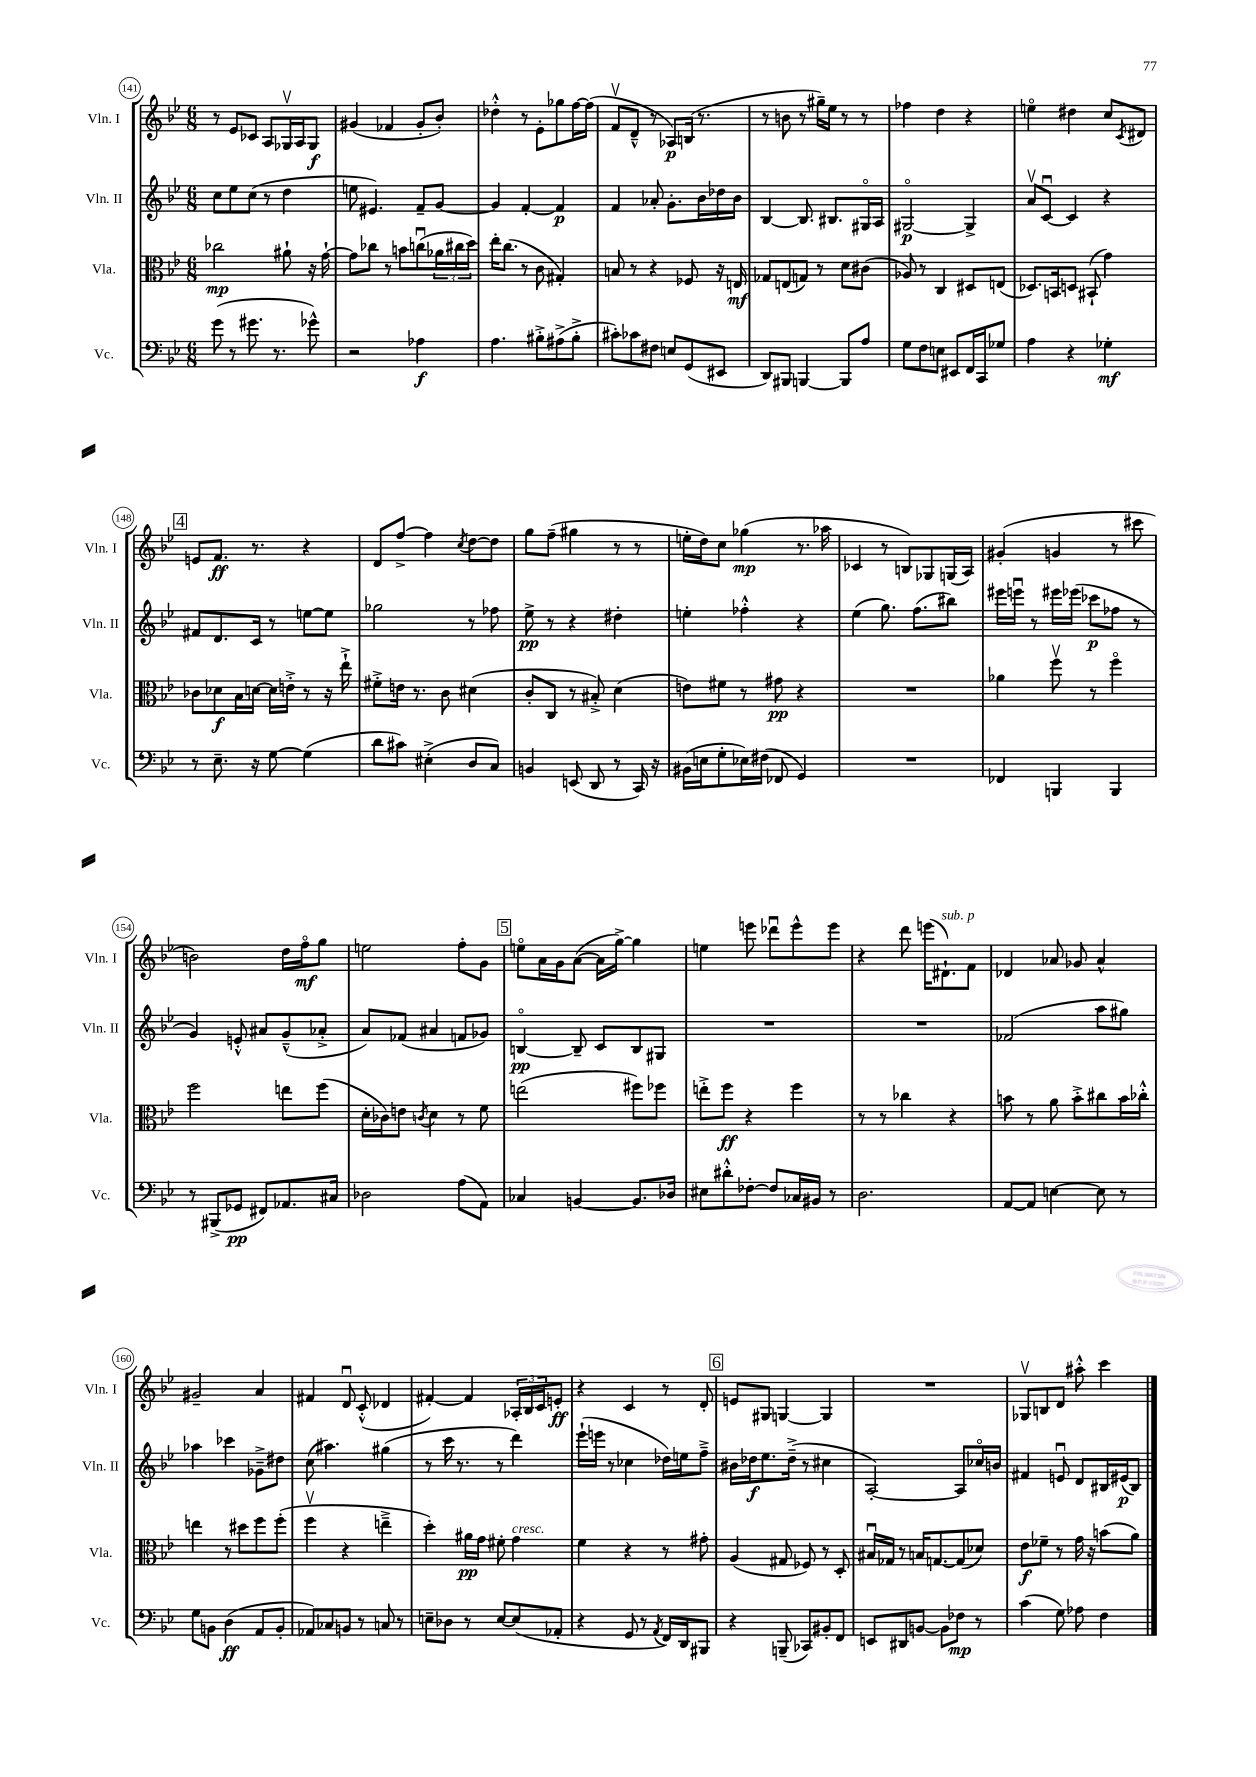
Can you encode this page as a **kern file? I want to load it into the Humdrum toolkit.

**kern	**dynam	**kern	**dynam	**kern	**dynam	**kern	**dynam
*part4	*part4	*part3	*part3	*part2	*part2	*part1	*part1
*staff4	*staff4	*staff3	*staff3	*staff2	*staff2	*staff1	*staff1
*I"Vc.	*	*I"Vla.	*	*I"Vln. II	*	*I"Vln. I	*
*I'Vc.	*	*I'Vla.	*	*I'Vln. II	*	*I'Vln. I	*
*clefF4	*	*clefC3	*	*clefG2	*	*clefG2	*
*k[b-e-]	*	*k[b-e-]	*	*k[b-e-]	*	*k[b-e-]	*
*M6/8	*	*M6/8	*	*M6/8	*	*M6/8	*
=141	=141	=141	=141	=141	=141	=141	=141
(8g\	.	2cc-X\	mp	8cc\L	.	8r	.
8r	.	.	.	8ee-\	.	8e-/L	.
8.g#X\	.	.	.	(8cc\J	.	8c-X/J	.
.	.	.	.	8r	.	8A/L	.
8.r	.	.	.	.	.	.	.
.	.	8a#X`\	.	4dd\	.	16G-Xv/L	.
.	.	.	.	.	.	16A/J	.
8g-X^^\)	.	16r	.	.	.	8G-/J	f
.	.	[16g`\	.	.	.	.	.
=142	=142	=142	=142	=142	=142	=142	=142
2r	.	8g\L]	.	8een\	.	(4g#X/	.
.	.	8cc-X\J	.	4.e#X/)	.	.	.
.	.	8r	.	.	.	4f-X/	.
.	.	8bn\L	.	.	.	.	.
4A-X\	f	(8ccnu\	.	8f~/L	.	8g#'/L	.
.	.	24a-X\L	.	[8g/J	.	8b-'/J)	.
.	.	24cc#X\	.	.	.	.	.
.	.	24dd\JJ)	.	.	.	.	.
=143	=143	=143	=143	=143	=143	=143	=143
4.A\	.	16ee-'\KL	.	4g/]	.	4dd-X'^^\	.
.	.	(8.cc\J	.	.	.	.	.
.	.	8r	.	[4f'/	.	8r	.
8B#X'^\L	.	8c\	.	.	.	8e-'\L	.
(8A#X^\	.	4G#X'/)	.	4f/]	p	8gg-X\	.
8B#'^\J	.	.	.	.	.	[16ff\L	.
.	.	.	.	.	.	(16ff\JJ]	.
=144	=144	=144	=144	=144	=144	=144	=144
8c#X'\L)	.	8Bn/	.	4f/	.	8fv/L	.
8c-X\	.	8r	.	.	.	8d~^^/J	.
8F#X\J	.	4r	.	8a-X'/	.	8r	.
8En/L	.	.	.	8.g'\L	.	8A-X/L)	p
(8GG/	.	8F-X/	.	.	.	(16Bn/Jk	.
.	.	.	.	16b-\L	.	8.r	.
8EE#X/J	.	16r	.	16dd-X\	.	.	.
.	.	16En/	mf	16b-\JJ	.	.	.
=145	=145	=145	=145	=145	=145	=145	=145
8DD/L)	.	8G-X/L	.	[4B-/	.	8r	.
8BBB#X/J	.	(8En/	.	.	.	8bn\	.
[4BBBn/	.	8Gn/J)	.	8.B-/]	.	8r	.
.	.	8r	.	.	.	16gg#X~\LL)	.
.	.	.	.	8.B#X/L	.	16ee-\JJ	.
8BBB/L]	.	8d\L	.	.	.	8r	.
8A/J	.	(8c#X\J	.	16G#X/L	.	8r	.
.	.	.	.	16A/JJ	.	.	.
=146	=146	=146	=146	=146	=146	=146	=146
8G\L	.	8A-X/)	.	[2G#X/	p	4ff-X\	.
8F\	.	8r	.	.	.	.	.
8En\J	.	4C/	.	.	.	4dd\	.
8EE#X/L	.	.	.	.	.	.	.
16FF/L	.	8D#X/L	.	4G#^/]	.	4r	.
16CC/J	.	.	.	.	.	.	.
8G-X/J	.	(8En/J	.	.	.	.	.
=147	=147	=147	=147	=147	=147	=147	=147
4A\	.	8.D-X/L)	.	8av/L	.	4een\	.
.	.	.	.	[8cu/J	.	.	.
.	.	16BBn/k	.	.	.	.	.
4r	.	8Dn/J	.	4c/]	.	4dd#X\	.
.	.	(8BB#X`/	.	.	.	.	.
4G-X'\	mf	4g\)	.	4r	.	8cc/L	.
.	.	.	.	.	.	8qc/	.
.	.	.	.	.	.	8d#X/J	.
!!LO:LB:g=z
!!LO:REH:place=s1:t=4
=148	=148	=148	=148	=148	=148	=148	=148
8r	.	8c-X\L	.	8f#X/L	.	8en/L	.
8.E-~\	.	8d-X\	f	8.d/	.	8.f/J	ff
.	.	16B-\L	.	.	.	.	.
16r	.	[16dn\JJ	.	16c/Jk	.	8.r	.
[8G\	.	16d\LL]	.	8r	.	.	.
.	.	16en'^\JJ	.	.	.	.	.
(4G\]	.	8r	.	[8een\L	.	4r	.
.	.	16r	.	8ee\J]	.	.	.
.	.	16ee-`^\	.	.	.	.	.
=149	=149	=149	=149	=149	=149	=149	=149
8d\L	.	8f#X'^\L	.	2gg-X\	.	8d/L	.
8c#X\J)	.	16en\Jk	.	.	.	[8ff^/J	.
.	.	8.r	.	.	.	.	.
(4E#X'^\	.	.	.	.	.	4ff\]	.
.	.	8c\	.	.	.	.	.
.	.	.	.	.	.	8qcc/	.
8D/L	.	(4d#X\	.	8r	.	[8dd\L	.
8C/J)	.	.	.	8ff-X\	.	8dd\J]	.
=150	=150	=150	=150	=150	=150	=150	=150
4BBn/	.	8c'/L	.	8ee-^\	pp	8gg\L	.
.	.	8C/J	.	8r	.	(8ff~\J	.
(8EEn/	.	8r	.	4r	.	4gg#X\	.
8DD/	.	8B#X'^/)	.	.	.	.	.
8r	.	(4d\	.	4dd#X'\	.	8r	.
16CC/)	.	.	.	.	.	8r	.
16r	.	.	.	.	.	.	.
=151	=151	=151	=151	=151	=151	=151	=151
(16BB#X\LL	.	8en\L)	.	4een'\	.	16een'\LL	.
16En\J	.	.	.	.	.	16dd\J)	.
8G'\	.	8f#X\J	.	.	.	8cc\J	.
16E-X\L)	.	8r	.	4ff-X'^^\	.	(4gg-X\	mp
(16F#X\JJ	.	.	.	.	.	.	.
8FF-X/	.	8g#X\	pp	.	.	.	.
4GG/)	.	4r	.	4r	.	8.r	.
.	.	.	.	.	.	16aa-X\	.
=152	=152	=152	=152	=152	=152	=152	=152
2.r	.	2.r	.	(4ee-\	.	4c-X/	.
.	.	.	.	8.gg\)	.	8r	.
.	.	.	.	.	.	8Bn/L)	.
.	.	.	.	(8.ff\L	.	.	.
.	.	.	.	.	.	8G-X/	.
.	.	.	.	8bb#X\J)	.	(16Gn/L	.
.	.	.	.	.	.	16A/JJ)	.
=153	=153	=153	=153	=153	=153	=153	=153
4FF-X/	.	4a-X\	.	16eee#X\LL	.	(4g#X'/	.
.	.	.	.	16eeenu\JJ	.	.	.
.	.	.	.	8r	.	.	.
4BBBn/	.	8ffv\	.	16eee#X\LL	.	4gn/	.
.	.	.	.	(16eee-X\JJ	.	.	.
.	.	8r	.	8ccc-X\L	p	.	.
4BBB/	.	4ff\	.	8ff-X\J	.	8r	.
.	.	.	.	8r	.	8ccc#X\	.
!!LO:LB:g=z
=154	=154	=154	=154	=154	=154	=154	=154
8r	.	2ff\	.	4g/)	.	2bn\)	.
(8BBB#X^/L	.	.	.	.	.	.	.
8GG-X/J	pp	.	.	8en'^^/	.	.	.
8FF#X/L)	.	.	.	8a#X/L	.	.	.
8.AA-X/	.	8een\L	.	(8g~^^/	.	16dd\LL	.
.	.	.	.	.	.	16ff\J	mf
.	.	(8ff\J	.	8a-X'^/J	.	8gg\J	.
16C#X/Jk	.	.	.	.	.	.	.
=155	=155	=155	=155	=155	=155	=155	=155
2D-X\	.	16d'\LL	.	8a/L)	.	2een\	.
.	.	16c-X\J)	.	.	.	.	.
.	.	8en\J	.	(8f-X/J	.	.	.
.	.	8qcn/	.	.	.	.	.
.	.	4d\	.	4a#X/	.	.	.
(8A\L	.	8r	.	8fn/L	.	8ff'\L	.
8AA\J)	.	8f\	.	8g-X/J)	.	8g\J	.
!!LO:REH:place=s1:t=5
=156	=156	=156	=156	=156	=156	=156	=156
4C-X/	.	(2een\	.	[4Bn/	pp	8een\L	.
.	.	.	.	.	.	16a\L	.
.	.	.	.	.	.	16g\J	.
[4BBn/	.	.	.	8B~/]	.	([8a\J	.
.	.	.	.	8c/L	.	16a\LL]	.
.	.	.	.	.	.	[16gg^\JJ)	.
8.BB/L]	.	8ff#X\L)	.	8B/	.	4gg\]	.
.	.	8ff-X\J	.	8G#X/J	.	.	.
16D-X/Jk	.	.	.	.	.	.	.
=157	=157	=157	=157	=157	=157	=157	=157
8E#X\L	.	8een'^\L	.	2.r	.	4een\	.
8d#X'^^\	.	8ff\J	ff	.	.	.	.
[8F-X'\J	.	4r	.	.	.	8eeen\	.
8F-/L]	.	.	.	.	.	8ddd-Xu\L	.
16C-X/L	.	4ff\	.	.	.	8eee^^\	.
16BB#X/JJ	.	.	.	.	.	.	.
8r	.	.	.	.	.	8eee\J	.
=158	=158	=158	=158	=158	=158	=158	=158
2.D\	.	8r	.	2.r	.	4r	.
.	.	8r	.	.	.	.	.
.	.	4cc-X\	.	.	.	8ddd\	.
.	.	.	.	.	.	(16eeen\KL	.
!	!	!	!	!	!	!LO:TX:a:i:t=sub. p	!
.	.	.	.	.	.	8.d#X`\)	.
.	.	4r	.	.	.	.	.
.	.	.	.	.	.	8f\J	.
=159	=159	=159	=159	=159	=159	=159	=159
[8AA/L	.	8bn\	.	(2f-X/	.	4d-X/	.
8AA/J]	.	8r	.	.	.	.	.
[4En\	.	8a\	.	.	.	8a-X/	.
.	.	8b'^\L	.	.	.	8g-X/	.
8E\]	.	8cc#X\	.	8aa\L	.	4a-^^/	.
8r	.	16b\L	.	8gg#X\J)	.	.	.
.	.	16cc-X'^^\JJ	.	.	.	.	.
!!LO:LB:g=z
=160	=160	=160	=160	=160	=160	=160	=160
8G\L	.	4een\	.	4aa-X\	.	2g#X~/	.
8BBn\J	.	.	.	.	.	.	.
(4D\	ff	8r	.	4ccc-X\	.	.	.
.	.	8dd#X\L	.	.	.	.	.
8AA/L	.	8ff\	.	8g-X~^\L	.	4a/	.
8BB'/J	.	(8ff'\J	.	8dd#X\J	.	.	.
=161	=161	=161	=161	=161	=161	=161	=161
8AA-X/L)	.	4ffv\	.	(8cc\	.	4f#X/	.
8C-X/	.	.	.	4.aa#X\)	.	.	.
8BBn/J	.	4r	.	.	.	8du/	.
8r	.	.	.	.	.	(8c'^^/	.
8Cn/	.	4een~^\	.	(4gg#X\	.	4d-X/	.
8r	.	.	.	.	.	.	.
=162	=162	=162	=162	=162	=162	=162	=162
8En~\L	.	4dd'\)	.	8r	.	[4f#X'/)	.
8D-X\J	.	.	.	16ccc\	.	.	.
.	.	.	.	8.r	.	.	.
8r	.	16a#X\LL	pp	.	.	4f#/]	.
.	.	16g\JJ	.	.	.	.	.
[8E/L	.	8f#X'\	.	8r	.	.	.
!	!	!LO:TX:a:i:t=cresc.	!	!	!	!	!
(8E/]	.	4g\	.	4ddd\)	.	24A-X'/LL	.
.	.	.	.	.	.	24B-/	.
.	.	.	.	.	.	24c/J	.
8AA-X'/J	.	.	.	.	.	8en'/J	ff
=163	=163	=163	=163	=163	=163	=163	=163
4r	.	4f\	.	(16eee-`\LL	.	4r	.
.	.	.	.	16eeen\JJ	.	.	.
.	.	.	.	8r	.	.	.
8GG/	.	4r	.	4cc-X\	.	4c/	.
8r	.	.	.	.	.	.	.
8qAA/	.	.	.	.	.	.	.
16FF/LL)	.	8r	.	16dd-X\LL)	.	8r	.
16DD/J	.	.	.	16een\J	.	.	.
8BBB#X/J	.	8g#X'\	.	8ff~^\J	.	8d'/	.
!!LO:REH:place=s1:t=6
=164	=164	=164	=164	=164	=164	=164	=164
4r	.	(4A/	.	16b#X\LL	.	8en/L	.
.	.	.	.	16dd-X\J	f	.	.
.	.	.	.	8.ee-\	.	8G#X/J	.
(8BBBn~/	.	8G#X/	.	.	.	[4Gn/	.
.	.	.	.	(16dd-~^\Jk	.	.	.
8CC-X/L)	.	8F-X/)	.	8r	.	.	.
8BB#X'/	.	8r	.	4cc#X\	.	4G/]	.
8FF/J	.	8D'/	.	.	.	.	.
=165	=165	=165	=165	=165	=165	=165	=165
8EEn/L	.	16B#Xu/LL	.	[2A'/)	.	2.r	.
.	.	16G-X/JJ	.	.	.	.	.
8DD#X/	.	8r	.	.	.	.	.
[8BBn/J	.	16Bn/KL	.	.	.	.	.
.	.	[8.Gn/	.	.	.	.	.
8BB\L]	.	.	.	.	.	.	.
8F-X\J	mp	(8G/]	.	8A/L]	.	.	.
8r	.	8d-X/J)	.	16cc-X/L	.	.	.
.	.	.	.	16bn/JJ	.	.	.
=166	=166	=166	=166	=166	=166	=166	=166
(4c\	.	8e-\L	f	4f#X/	.	8G-Xv/L	.
.	.	8f-X~\J	.	.	.	8Bn/	.
8G\)	.	8r	.	8enu/	.	8d/J	.
8A-X\	.	16g\	.	8d/L	.	8aa#X'^^\	.
.	.	16r	.	.	.	.	.
4F\	.	(8bn\L	.	16B#X/L	.	4ccc\	.
.	.	.	.	(16e#X/J	p	.	.
.	.	8a\J)	.	8B#/J)	.	.	.
==	==	==	==	==	==	==	==
*-	*-	*-	*-	*-	*-	*-	*-
